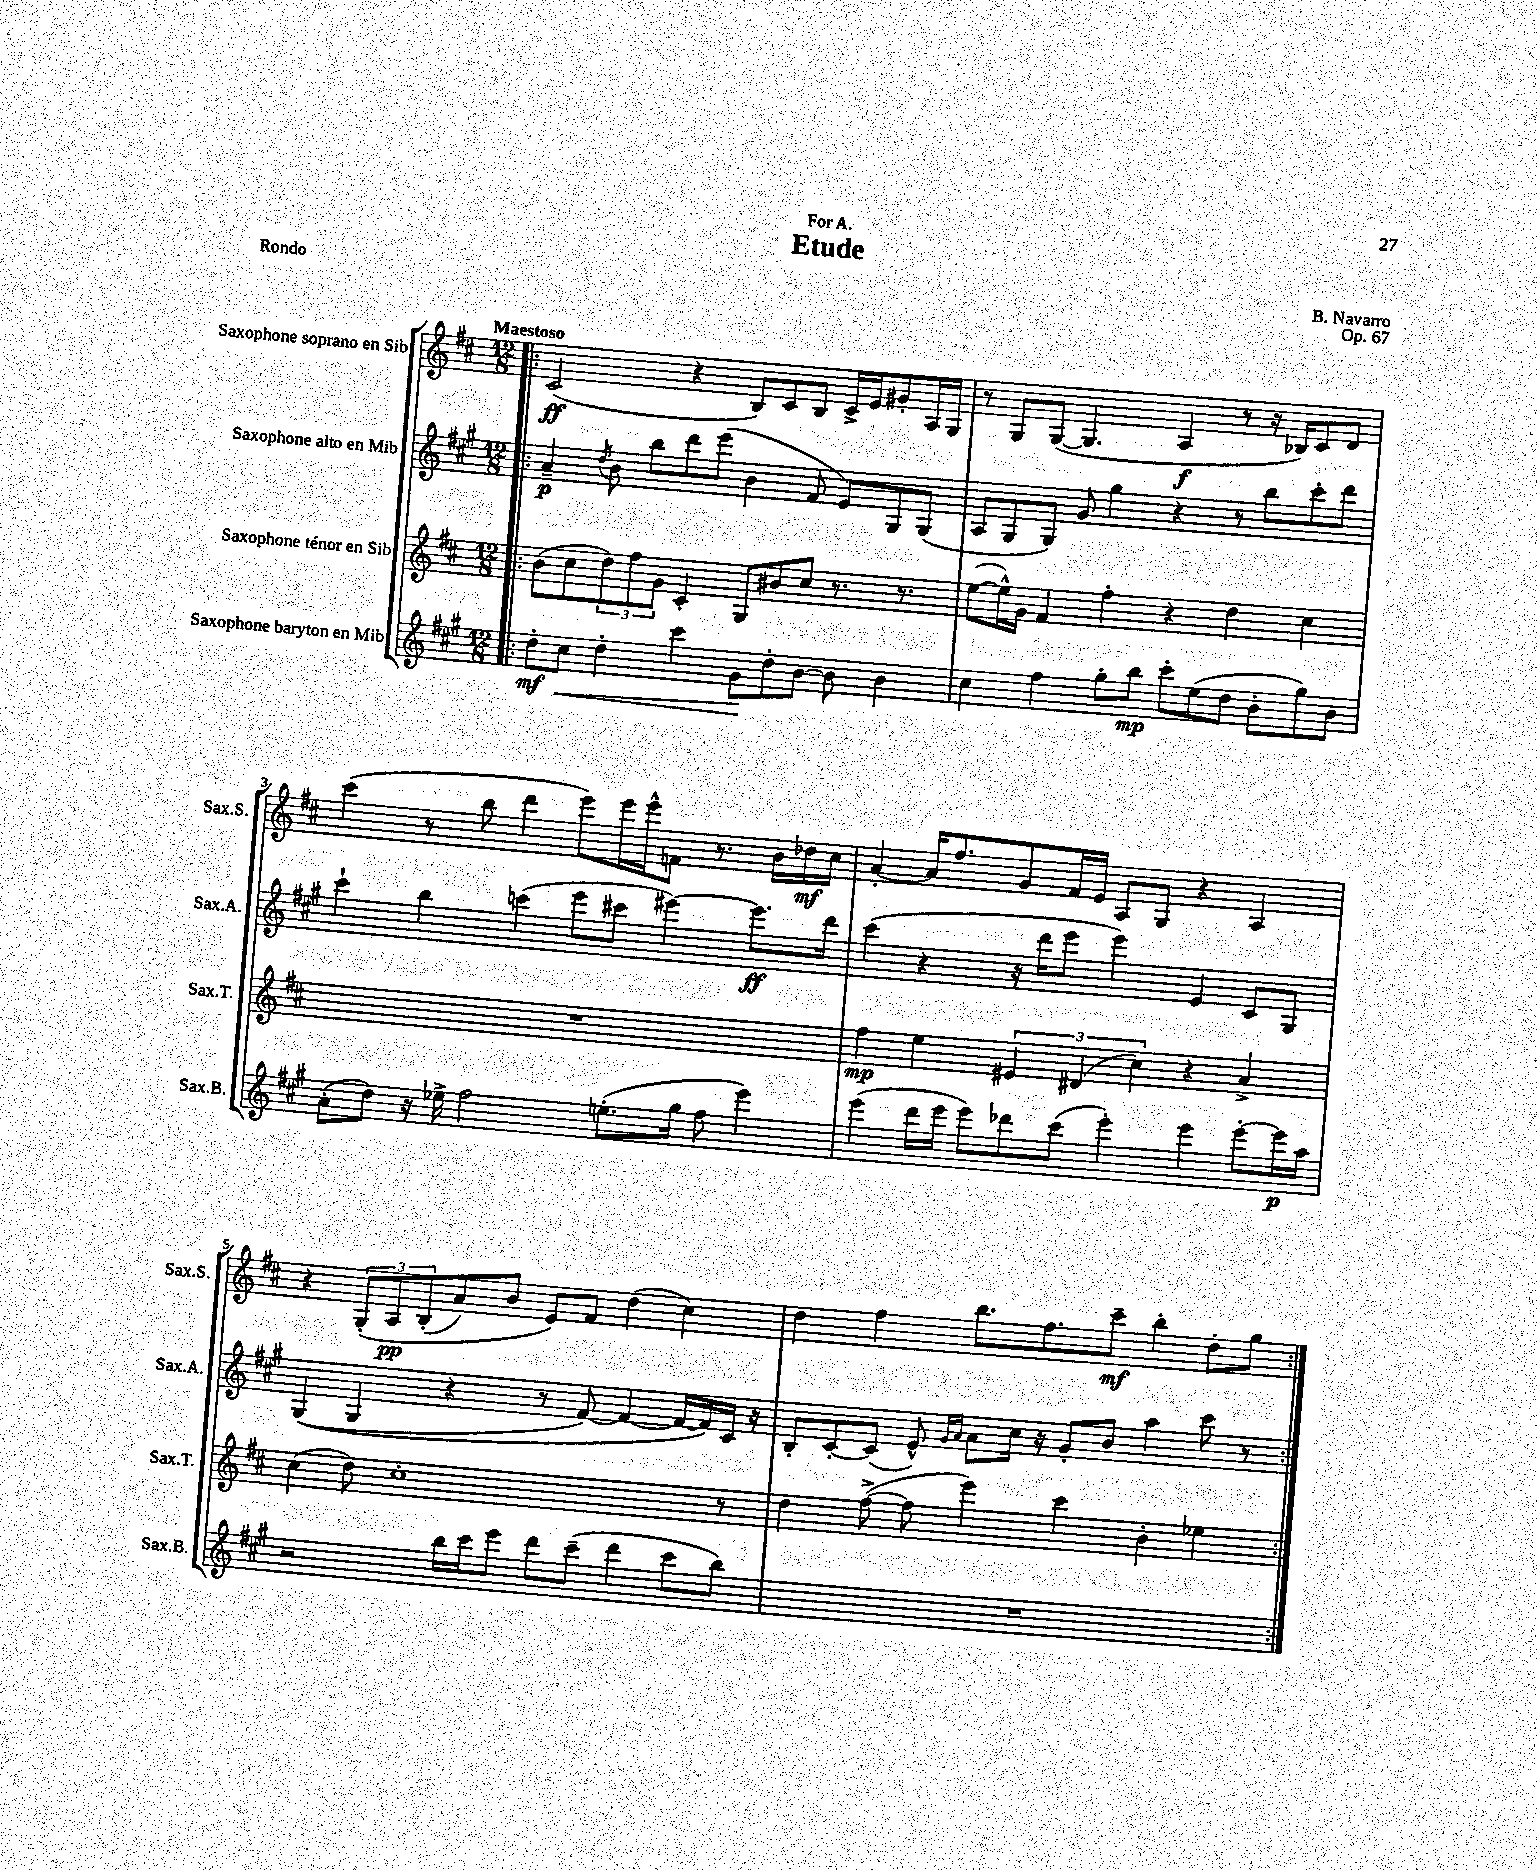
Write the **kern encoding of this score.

**kern	**dynam	**kern	**dynam	**kern	**dynam	**kern	**dynam
*part4	*part4	*part3	*part3	*part2	*part2	*part1	*part1
*staff4	*staff4	*staff3	*staff3	*staff2	*staff2	*staff1	*staff1
*I"Saxophone baryton en Mib	*	*I"Saxophone ténor en Sib	*	*I"Saxophone alto en Mib	*	*I"Saxophone soprano en Sib	*
*I'Sax.B.	*	*I'Sax.T.	*	*I'Sax.A.	*	*I'Sax.S.	*
*clefG2	*	*clefG2	*	*clefG2	*	*clefG2	*
*k[f#c#g#]	*	*k[f#c#]	*	*k[f#c#g#]	*	*k[f#c#]	*
*M12/8	*	*M12/8	*	*M12/8	*	*M12/8	*
=1!|:	=1!|:	=1!|:	=1!|:	=1!|:	=1!|:	=1!|:	=1!|:
!	!	!	!	!	!	!LO:TX:a:B:t=Maestoso	!
8dd'\L	mf	(8b\L	.	4a~/	p	(2c#/	ff
!	!LO:HP:b	!	!	!	!	!	!
8cc#\J	<	8cc#\	.	.	.	.	.
.	.	.	.	8qdd/	.	.	.
4dd'\	.	12dd\)	.	8b\	.	.	.
.	.	12ff#\	.	.	.	.	.
.	.	.	.	8bb\L	.	.	.
.	.	12g\J	.	.	.	.	.
4ccc#\	.	4c#'/	.	8ddd\	.	4r	.
.	.	.	.	(8eee\J	.	.	.
8g#\L	.	8G/L	.	4b\	.	8B/L)	.
8dd'\	[	8b#X/	.	.	.	8c#/	.
[8b\J	.	8cc#/J	.	8f#/	.	8B/J	.
8b\]	.	8.r	.	8e/L)	.	16c#^/LL	.
.	.	.	.	.	.	16e/J	.
4b\	.	.	.	8G#/	.	8g#X'/	.
.	.	8.r	.	.	.	.	.
.	.	.	.	(8G#/J	.	16A/L	.
.	.	.	.	.	.	16G/JJ	.
=2	=2	=2	=2	=2	=2	=2	=2
4cc#\	.	([8ee\L	.	8A/L	.	8r	.
.	.	16ee^^\L])	.	8G#/	.	8G/L	.
.	.	16g\JJ	.	.	.	.	.
4ff#\	.	4f#/	.	8G#/J)	.	([8G/J	.
.	.	.	.	8g#/	.	4.G/]	.
8gg#'\L	.	4ff#'\	.	4gg#\	.	.	.
8bb\J	mp	.	.	.	.	.	.
8ccc#'\L	.	4r	.	4r	.	4A/	f
(8ee\	.	.	.	.	.	.	.
8dd\J	.	4dd\	.	8r	.	8r	.
8b'\L	.	.	.	8bb\L	.	16r	.
.	.	.	.	.	.	16B-X/KL)	.
8gg#\)	.	4cc#\	.	8ccc#'\	.	8c#/	.
8b\J	.	.	.	8ddd\J	.	8d/J	.
!!LO:LB:g=z
=3	=3	=3	=3	=3	=3	=3	=3
(8a'\L	.	1.r	.	4ccc#`\	.	(4ccc#\	.
8dd\J)	.	.	.	.	.	.	.
16r	.	.	.	4bb\	.	8r	.
16ee-X^\	.	.	.	.	.	.	.
2ff#\	.	.	.	.	.	8bb\	.
.	.	.	.	(4cccn\	.	4ddd\	.
.	.	.	.	8eee\L	.	8eee\L)	.
(8.een'\L	.	.	.	8ccc#X\J	.	16eee\L	.
.	.	.	.	.	.	16eee^^\J	.
.	.	.	.	[4eee#X\)	.	8fn\J	.
16gg#\Jk	.	.	.	.	.	.	.
8ff#\	.	.	.	.	.	8.r	.
4eee\)	.	.	.	8.eee#\L]	ff	.	.
.	.	.	.	.	.	16b\LL	.
.	.	.	.	.	.	16dd-X\	mf
.	.	.	.	16ddd\Jk	.	16cc#\JJ	.
=4	=4	=4	=4	=4	=4	=4	=4
(4eee\	.	4ff#\	mp	(4ccc#\	.	[4a'/	.
16ddd\LL	.	4ee\	.	4r	.	16a/KL]	.
16eee\JJ	.	.	.	.	.	8.ff#/	.
8eee\L)	.	.	.	.	.	.	.
8ddd-X\	.	6e#X/	.	16r	.	8g/	.
.	.	.	.	16ddd\KL	.	.	.
(8ccc#\J	.	.	.	8eee\J	.	16f#/L	.
.	.	(6d#X/	.	.	.	.	.
.	.	.	.	.	.	16e/JJ	.
4eee'\)	.	.	.	4eee\)	.	8A/L	.
.	.	6cc#\)	.	.	.	.	.
.	.	.	.	.	.	8G/J	.
4eee\	.	4r	.	4e/	.	4r	.
[8eee'\L	.	4a^/	.	8c#/L	.	4A/	.
16eee\L]	p	.	.	8G#/J	.	.	.
16aa\JJ	.	.	.	.	.	.	.
!!LO:LB:g=z
=5	=5	=5	=5	=5	=5	=5	=5
2r	.	(4cc#\	.	((4G#/	.	4r	.
.	.	8dd\)	.	4G#/	.	(12G'/L	.
.	.	.	.	.	.	12A/	pp
.	.	1cc#'	.	.	.	.	.
.	.	.	.	.	.	(12B'/	.
16bb\LL	.	.	.	4r	.	8a/)	.
16ccc#\J	.	.	.	.	.	.	.
8eee\J	.	.	.	.	.	8b/J	.
8ddd\L	.	.	.	8r	.	8e/L)	.
(8ccc#~\J	.	.	.	[8f#/)	.	8f#/J	.
4ddd\	.	.	.	4f#/_	.	(4dd\	.
8ccc#\L	.	.	.	16f#/LL_	.	4cc#\)	.
.	.	.	.	16f#/])	.	.	.
8bb\J)	.	8r	.	16c#/JJ	.	.	.
.	.	.	.	16r	.	.	.
=6	=6	=6	=6	=6	=6	=6	=6
1.r	.	4dd\	.	8B'/L	.	4dd\	.
.	.	.	.	[8c#'/	.	.	.
.	.	([8ff#^\	.	(8c#/J]	.	4ff#\	.
.	.	8ff#\]	.	8e^^/)	.	.	.
.	.	.	.	16qqg#/LL	.	.	.
.	.	.	.	16qqa/JJ	.	.	.
.	.	4eee\)	.	8a\L	.	8.bb\L	.
.	.	.	.	16cc#\Jk	.	.	.
.	.	.	.	16r	.	8.ff#\	.
.	.	4ccc#\	.	8g#'/L	.	.	.
.	.	.	.	8b/J	.	8ccc#~\J	mf
.	.	4b'\	.	4aa\	.	4bb'\	.
.	.	4ee-X\	.	8ccc#\	.	8dd'\L	.
.	.	.	.	8r	.	8gg\J	.
=:|!	=:|!	=:|!	=:|!	=:|!	=:|!	=:|!	=:|!
*-	*-	*-	*-	*-	*-	*-	*-
